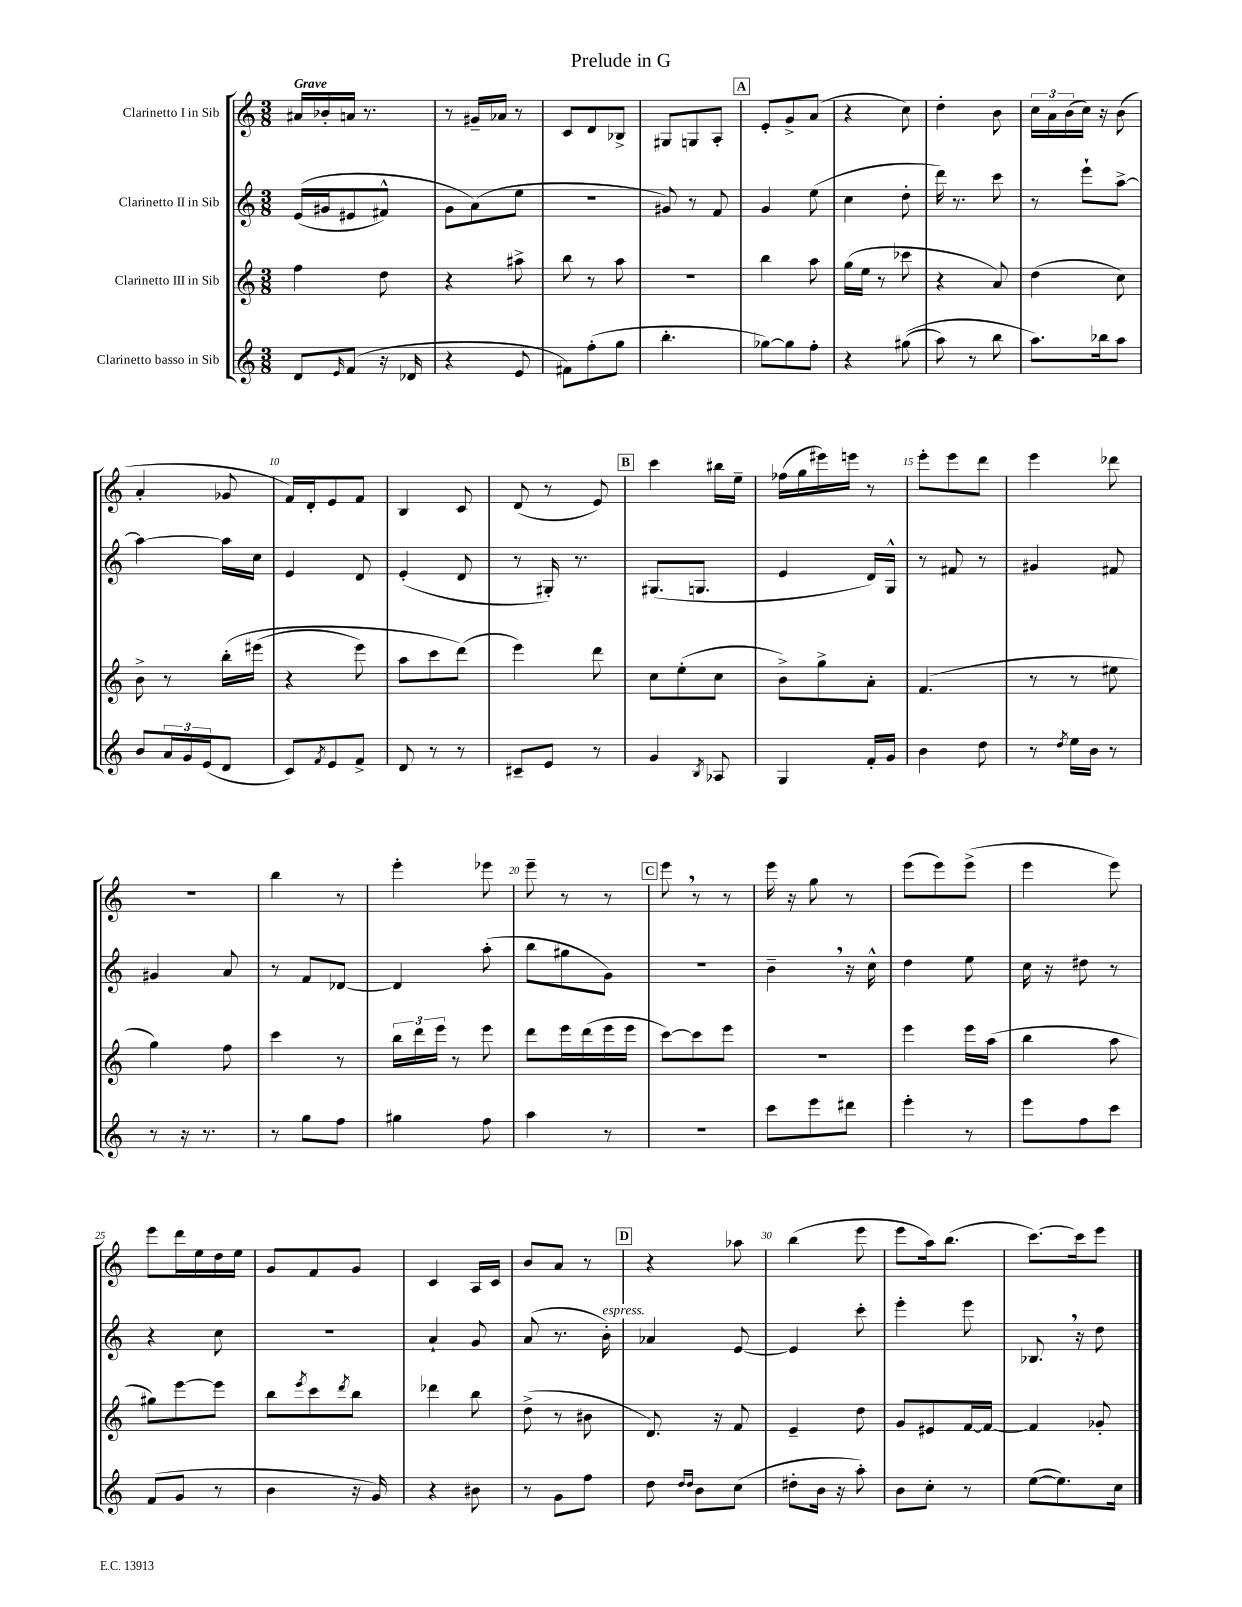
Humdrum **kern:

**kern	**kern	**kern	**kern
*staff4	*staff3	*staff2	*staff1
*clefG2	*clefG2	*clefG2	*clefG2
*k[]	*k[]	*k[]	*k[]
*M3/8	*M3/8	*M3/8	*M3/8
8d/L	4ff\	&((16e/LL	16a#/LL
.	.	16g#/J	16b-'/
16qqe/	.	.	.
(8f/J	.	8e#/	16a/JJ
.	.	.	8.r
16r	8dd\	8f#^^/J)	.
16d-/	.	.	.
=	=	=	=
4r	4r	8g\L	8r
.	.	(8a\&)	16g#~/LL
.	.	.	16a-/JJ
8e/	8aa#^\	8ee\J	8r
=	=	=	=
8f#\L)	8bb\	4.r	8c/L
(8ff'\	8r	.	8d/
8gg\J	8aa\	.	8B-^/J
=	=	=	=
4.bb'\	4.r	8g#/)	8G#/L
.	.	8r	8G/
.	.	8f/	8A'/J
=	=	=	=
[8gg-\L)	4bb\	4g/	8e'/L
8gg-\]	.	.	8g^/
8ff'\J	8aa\	(8ee\	(8a/J
=	=	=	=
4r	(16gg\LL	4cc\	4r
.	16ee\JJ	.	.
.	8r	.	.
&((8gg#\	8ccc-\	8dd'\	8cc\)
=	=	=	=
8aa\)	4r	16ddd\)	4dd'\
.	.	8.r	.
8r	.	.	.
8bb\	8a/)	8ccc\	8b\
=	=	=	=
8.aa\L&)	(4dd\	8r	24cc\LL
.	.	.	24a\
.	.	.	(24b\
.	.	8eee`\L	16cc\JJ)
16bb-\k	.	.	16r
8aa\J	8cc\)	[8aa^\J	(8b\
=	=	=	=
8b/L	8b^\	4aa\_	4a'/
24a/L	8r	.	.
24g/	.	.	.
(24e/J	.	.	.
8d/J	&(16bb'\LL	16aa\]LL	8g-/
.	(16eee#\JJ	16cc\JJ	.
=	=	=	=
8c/L)	4r	4e/	16f/LL)
.	.	.	16d'/J
8qf/	.	.	.
8e/	.	.	8e/
8f^/J	8eee\)	8d/	8f/J
=	=	=	=
8d/	8aa\L	(4e'/	4B/
8r	8ccc\	.	.
8r	(8ddd\J&)	8d/	8c/
=	=	=	=
8c#~/L	4eee\)	8r	(8d/
8e/J	.	16G#'/)	8r
.	.	8.r	.
8r	8ddd\	.	8e/)
=	=	=	=
4g/	8cc\L	(8.G#/L	4ccc\
.	(8ee'\	.	.
.	.	8.G/J	.
8qB/	.	.	.
8A-/	8cc\J	.	16bb#\LL
.	.	.	16ee~\JJ
=	=	=	=
4G/	8b^\L)	4e/	(16ff-\LL
.	.	.	16gg\
.	8gg^\	.	16eee#\)
.	.	.	16eee\JJ
16f'/LL	8a'\J	16d/LL)	8r
16g/JJ	.	16G^^/JJ	.
=	=	=	=
4b\	(4.f/	8r	8eee'\L
.	.	8f#/	8eee\
8dd\	.	8r	8ddd\J
=	=	=	=
8r	8r	4g#/	4eee\
8qdd/	.	.	.
16ee\LL	8r	.	.
16b\JJ	.	.	.
8r	8ee#\	8f#/	8ddd-\
=	=	=	=
8r	4gg\)	4g#/	4.r
16r	.	.	.
8.r	.	.	.
.	8ff\	8a/	.
=	=	=	=
8r	4ccc\	8r	4bb\
8gg\L	.	8f/L	.
8ff\J	8r	[8d-/J	8r
=	=	=	=
4gg#\	24bb\LL	4d-/]	4eee'\
.	24ddd\	.	.
.	24eee\JJ	.	.
.	8r	.	.
8ff\	8eee\	(8aa'\	8eee-\
=	=	=	=
4aa\	8ddd\L	8bb\L	8eee~\
.	16eee\L	8gg#\	8r
.	(16ddd\	.	.
8r	16eee\	8g\J)	8r
.	16eee\JJ	.	.
=	=	=	=
4.r	[8ccc\L)	4.r	8eee\
.	8ccc\]	.	8r
.	8eee\J	.	8r
=	=	=	=
8ccc\L	4.r	4b~\	16eee\
.	.	.	16r
8eee\	.	.	8gg\
8ddd#\J	.	16r	8r
.	.	16cc^^\	.
=	=	=	=
4eee'\	4eee\	4dd\	(8eee\L
.	.	.	8eee\)
8r	16eee\LL	8ee\	(8eee^\J
.	(16aa\JJ	.	.
=	=	=	=
8eee\L	4bb\	16cc\	4eee\
.	.	16r	.
8ff\	.	8dd#\	.
8ccc\J	8aa\	8r	8eee\)
=	=	=	=
(8f/L	8gg#\L)	4r	8eee\L
8g/J	[8eee\	.	16ddd\L
.	.	.	16ee\
8r	8eee\]J	8cc\	16dd\
.	.	.	16ee\JJ
=	=	=	=
4b\	8bb\L	4.r	8g/L
.	8qeee/	.	.
.	8ccc\	.	8f/
.	8qddd/	.	.
16r	8bb\J	.	8g/J
16g/)	.	.	.
=	=	=	=
4r	4ddd-\	4a`/	4c/
8b#\	8bb\	8g/	16A/LL
.	.	.	16c/JJ
=	=	=	=
8r	(8dd^\	(8a/	8b/L
8g\L	8r	8.r	8a/J
8ff\J	8b#\	.	8r
.	.	16b'\)	.
=	=	=	=
8dd\	8.d/)	4a-/	4r
16qqdd/LL	.	.	.
16qqdd/JJ	.	.	.
8b\L	.	.	.
.	16r	.	.
(8cc\J	8f/	[8e/	8aa-\
=	=	=	=
8dd#'\L	4e~/	4e/]	(4bb\
16b\Jk	.	.	.
16r	.	.	.
8aa'\)	8dd\	8ccc'\	8eee\
=	=	=	=
8b\L	8g/L	4eee'\	8eee\L
8cc'\J	8e#/	.	16aa\k)
.	.	.	(8.bb\J
8r	[16f/L	8eee\	.
.	16f/_JJ	.	.
=	=	=	=
([8ee\L	4f/]	8.B-/	[8.ccc\L)
8.ee\])	.	.	.
.	.	16r	16ccc\]k
.	8g-'/	8dd\	8eee\J
16cc\Jk	.	.	.
==	==	==	==
*-	*-	*-	*-
